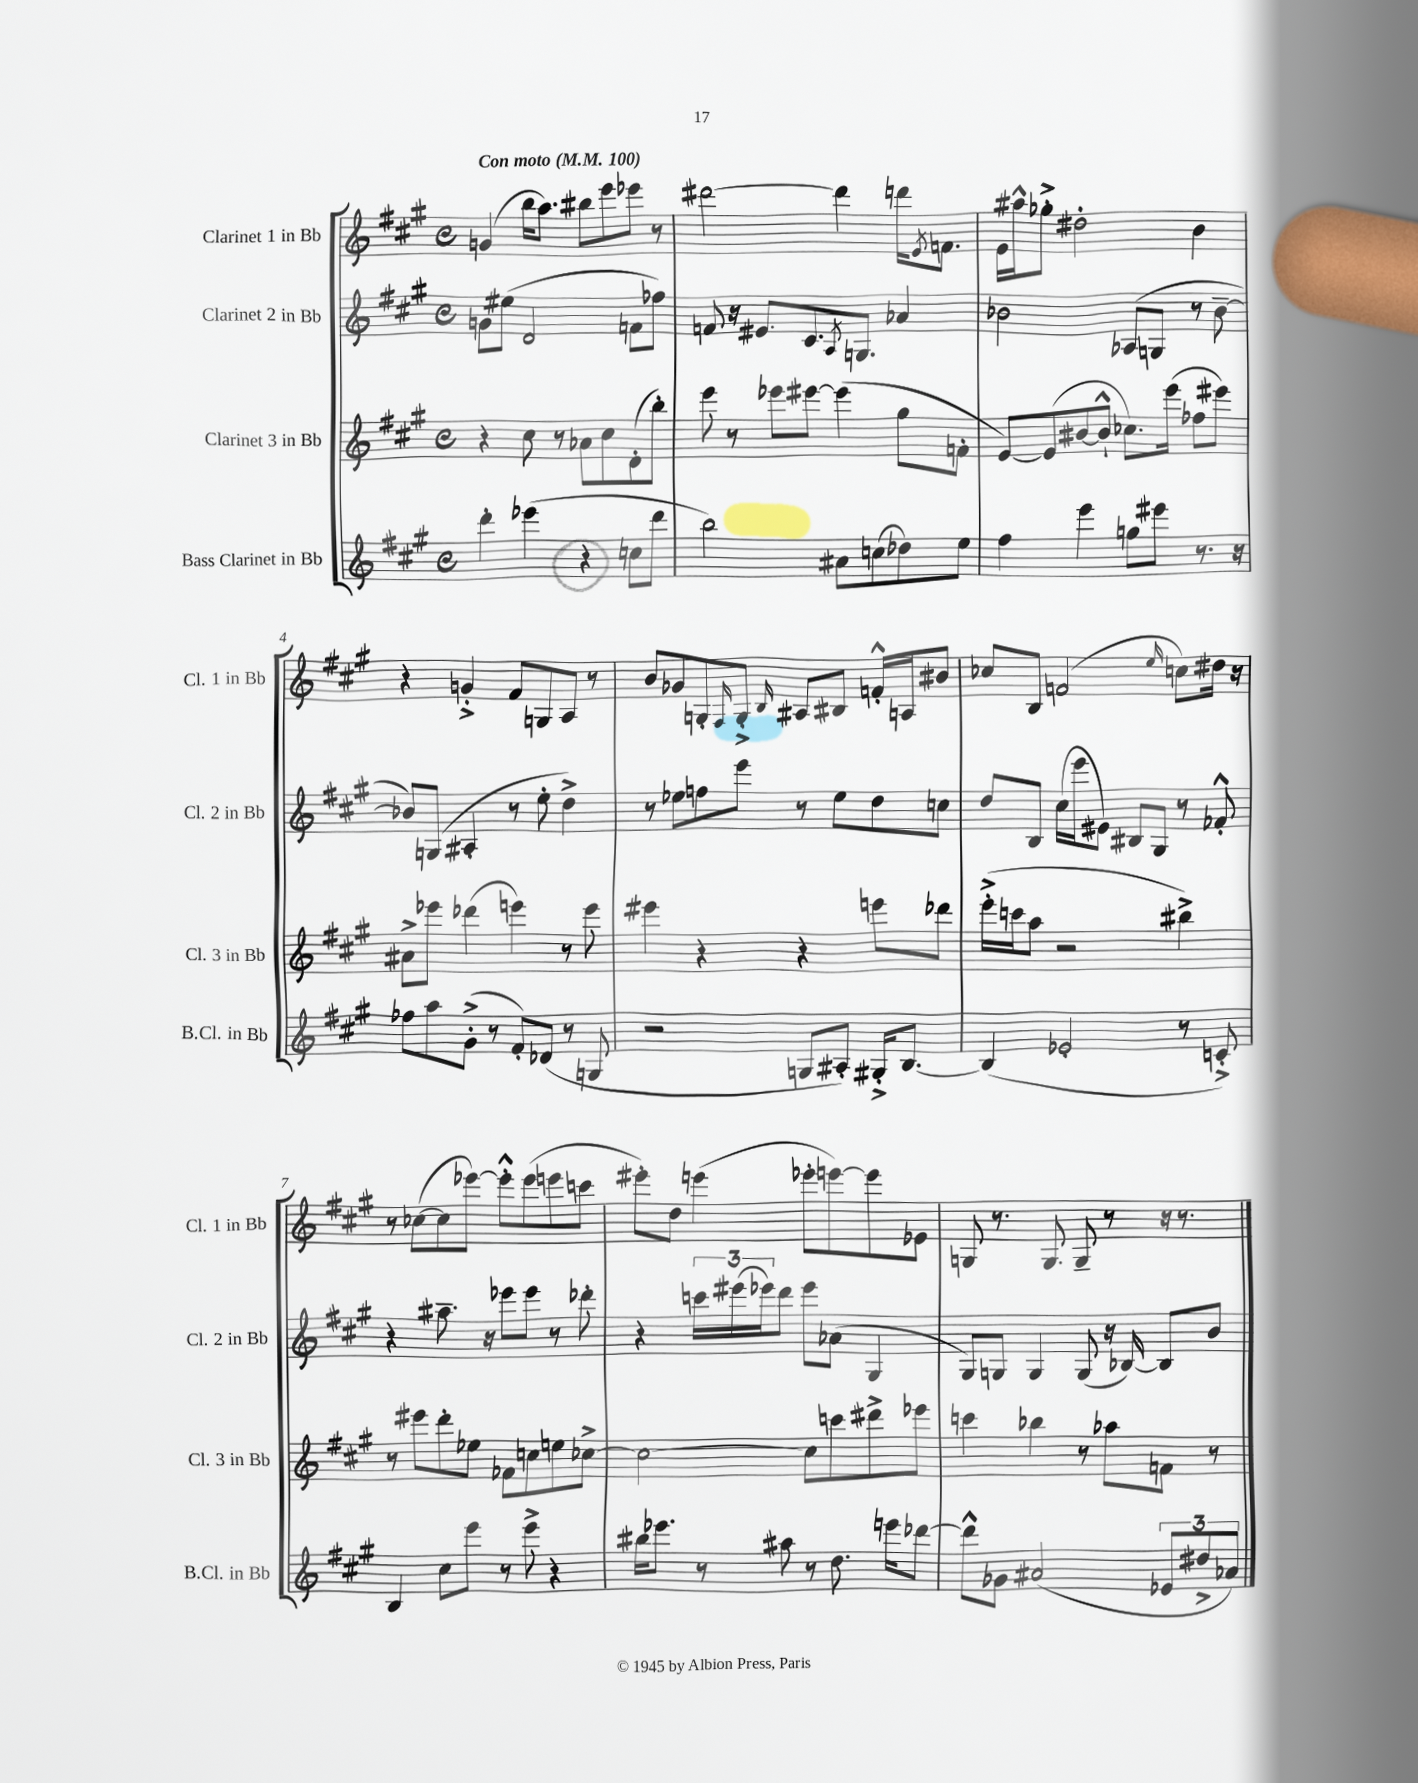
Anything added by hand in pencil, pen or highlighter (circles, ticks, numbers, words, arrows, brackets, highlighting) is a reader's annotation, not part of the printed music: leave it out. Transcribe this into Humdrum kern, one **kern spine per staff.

**kern	**kern	**kern	**kern
*part4	*part3	*part2	*part1
*staff4	*staff3	*staff2	*staff1
*I"Bass Clarinet in Bb	*I"Clarinet 3 in Bb	*I"Clarinet 2 in Bb	*I"Clarinet 1 in Bb
*I'B.Cl. in Bb	*I'Cl. 3 in Bb	*I'Cl. 2 in Bb	*I'Cl. 1 in Bb
*clefG2	*clefG2	*clefG2	*clefG2
*k[f#c#g#]	*k[f#c#g#]	*k[f#c#g#]	*k[f#c#g#]
*M4/4	*M4/4	*M4/4	*M4/4
*met(c)	*met(c)	*met(c)	*met(c)
*MM100	*MM100	*MM100	*MM100
=1	=1	=1	=1
!	!	!	!LO:TX:a:B:t=Con moto
4ddd'\	4r	8gn\L	(4gn/
.	.	(8ee#X\J	.
(4eee-X\	8cc#\	2d/	16bb\KL
.	.	.	8.aa\J)
.	8r	.	.
4r	8a-X\L	.	8bb#X\L
.	8cc#\	.	8eee\
8ccn\L	(8d'\	8fn\L	8eee-X\J
8ddd\J	8bb'\J)	8ff-X\J)	8r
=2	=2	=2	=2
2bb\)	8eee\	8fn/	[2ddd#X\
.	8r	16r	.
.	.	8.e#X/L	.
.	8eee-X\L	.	.
.	[8eee#X\J	8.c#/	.
8a#X\L	(4eee#\]	.	4ddd#\]
.	.	8qA/	.
.	.	8.Gn/J	.
(8ccn\	.	.	.
8dd-X\)	8gg#\L	4a-X/	16dddn\KL
.	.	.	8qe/
.	.	.	8.fn\J
8ee\J	8fn'\J	.	.
=3	=3	=3	=3
4ff#\	[8e/L)	2b-X\	16e\LL
.	.	.	16aa#X^^\J
.	(8e/]	.	8gg-X'^\J
4eee\	[8b#X/	.	2dd#X'\
.	8b#`^^/J]	.	.
8ggn\L	8.cc-X\L)	(8A-X/L	.
8eee#X\J	.	8Gn/J	.
.	(16eee\Jk	.	.
8.r	8ff-X\L	8r	4b\
.	8eee#X\J)	[8b-~\	.
16r	.	.	.
!!LO:LB:g=z
=4	=4	=4	=4
8ff-X\L	8a#X^\L	8b-X/L])	4r
8aa\	8eee-X\J	(8Gn/J	.
(8g#'^\J	(4ddd-X\	4A#X'/	4gn'^/
8r	.	.	.
8f#'/L)	4eeen\)	8r	8f#/L
(8d-X/J	.	8ee'\	8Gn/
8r	8r	4dd^\)	8A/J
8Gn/	8eee\	.	8r
=5	=5	=5	=5
2r	4eee#X\	8r	8b/L
.	.	8ee-X\L	8g-X/
.	4r	8ffn\	8Gn'/
.	.	.	16qqF#/
.	.	8eee\J	8G'^/J
.	.	.	16qqB/
8Gn/L	4r	8r	8A#X/L
8A#X'/J)	.	8ee-\L	8B#X/J
16G#X'^/KL	8eeen\L	8dd\	16fn'^^/LL
[8.B/J	.	.	16An/J
.	8ddd-X\J	8ccn\J	8b#X/J
=6	=6	=6	=6
(4B/]	(16eee'^\LL	8dd/L	8cc-X/L
.	16cccn\J	.	.
.	8aa\J	8B/J	8B/J
2e-X'/	2r	(16cc#\LL	(2fn/
.	.	16eee\J	.
.	.	8e#X\J)	.
.	.	8B#X/L	.
.	.	8G#/J	.
.	.	.	16qqee/
8r	4bb#X^\)	8r	8ccn\L)
8cn'^/)	.	8f-X'^^/	16dd#X\Jk
.	.	.	16r
!!LO:LB:g=z
=7	=7	=7	=7
4B/	8r	4r	8r
.	8eee#X\L	.	([8cc-X\L
8cc#\L	8ddd'\	8.aa#X~\	8cc-\]
8eee\J	8ee-X\J	.	[8eee-X\J)
.	.	16r	.
8r	8f-X\L	8eee-X\L	8eee-'^^\L]
8eee^\	8ccn\	8eee-\J	(8eee-\
4r	8een\	8r	8eeen\
.	[8cc-X^\J	8ddd-X'\	8cccn\J
=8	=8	=8	=8
16bb#X\KL	2cc-\_	4r	8eee#X'\L)
8.eee-X\J	.	.	.
.	.	.	8dd\J
8r	.	24cccn\LL	(4eeen\
.	.	(24eee#X\	.
.	.	24eee-X\J)	.
8aa#X\	.	8ddd\J	.
8r	8cc-\L]	8eee-\L	8eee-X'\L
8.dd\	8cccn\	(8a-X\J	[8eeen\)
.	8ddd#X^\	4G#/	8eee\]
16eeen\KL	.	.	.
[8ddd-X\J	8eee-X\J	.	8e-X\J
=9	=9	=9	=9
8ddd-^^\L]	4cccn\	8G#/L)	8Gn/
8g-X\J	.	8Gn/J	8.r
(2a#X/	4bb-X\	4G/	.
.	.	.	8.G/
.	8r	(8G/	8G~/
.	8aa-X\L	16r	8r
.	.	[16B-X/)	.
12e-X/L	8fn\J	8B-/L]	16r
.	.	.	8.r
12dd#X^/	.	.	.
.	8r	8b/J	.
12a-X/J)	.	.	.
==	==	==	==
*-	*-	*-	*-
